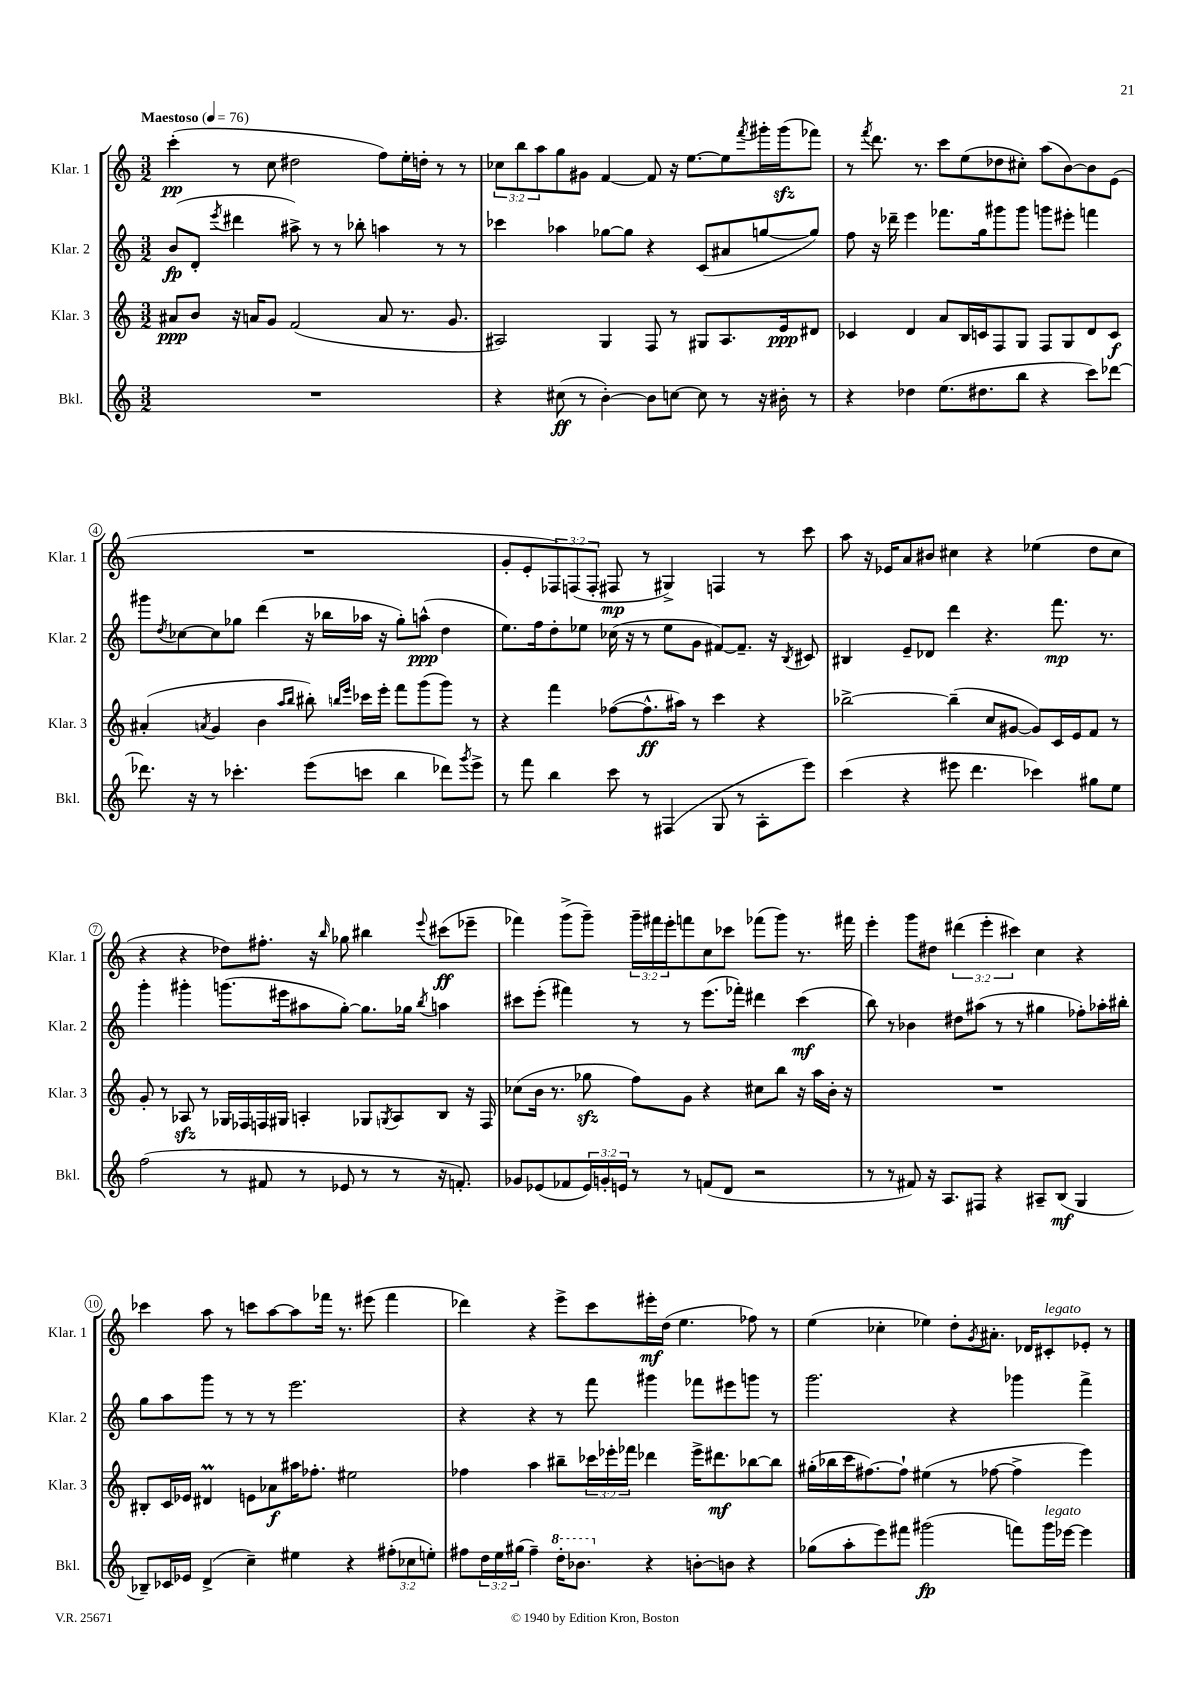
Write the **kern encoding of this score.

**kern	**dynam	**kern	**dynam	**kern	**dynam	**kern	**dynam
*part4	*part4	*part3	*part3	*part2	*part2	*part1	*part1
*staff4	*staff4	*staff3	*staff3	*staff2	*staff2	*staff1	*staff1
*I"Bkl.	*	*I"Klar. 3	*	*I"Klar. 2	*	*I"Klar. 1	*
*I'Bkl.	*	*I'Klar. 3	*	*I'Klar. 2	*	*I'Klar. 1	*
*clefG2	*	*clefG2	*	*clefG2	*	*clefG2	*
*k[]	*	*k[]	*	*k[]	*	*k[]	*
*M3/2	*	*M3/2	*	*M3/2	*	*M3/2	*
*MM76	*	*MM76	*	*MM76	*	*MM76	*
=1	=1	=1	=1	=1	=1	=1	=1
!	!	!	!	!	!	!LO:TX:a:B:t=Maestoso	!
1.r	.	8a#X/L	ppp	(8b/L	fp	(4ccc'\	pp
.	.	8b/J	.	8d'/J	.	.	.
.	.	.	.	8qeee/	.	.	.
.	.	16r	.	4ddd#X\	.	8r	.
.	.	16an/KL	.	.	.	.	.
.	.	8g/J	.	.	.	8cc\	.
.	.	(2f/	.	8aa#X^\)	.	2dd#X\	.
.	.	.	.	8r	.	.	.
.	.	.	.	8r	.	.	.
.	.	.	.	8bb-X'\	.	.	.
.	.	8a/	.	4aan\	.	8ff\L)	.
.	.	8.r	.	.	.	16ee'\L	.
.	.	.	.	.	.	16ddn'\JJ	.
.	.	.	.	8r	.	8r	.
.	.	8.g/	.	.	.	.	.
.	.	.	.	8r	.	8r	.
=2	=2	=2	=2	=2	=2	=2	=2
4r	.	2A#X/)	.	4ccc-X\	.	12cc-X\L	.
.	.	.	.	.	.	12bb\	.
.	.	.	.	.	.	12aa\	.
(8cc#X\	ff	.	.	4aa-X\	.	8gg\	.
8r	.	.	.	.	.	8g#X\J	.
[4b'\)	.	4G/	.	[8gg-X\L	.	[4f/	.
.	.	.	.	8gg-\J]	.	.	.
8b\L]	.	8F/	.	4r	.	8f/]	.
[8ccn\J	.	8r	.	.	.	16r	.
.	.	.	.	.	.	[8.ee\L	.
8cc\]	.	8G#X/L	.	(8c/L	.	.	.
8r	.	8.A#/	.	8a#X/	.	8ee\]	.
.	.	.	.	.	.	8qfff/	.
16r	.	.	.	[8ggn/	.	16ggg#X'\L	.
16b#X'\	.	16e/k	ppp	.	.	(16ggg#zz\J	.
8r	.	8d#X/J	.	8gg/J])	.	8fff-X\J)	.
=3	=3	=3	=3	=3	=3	=3	=3
4r	.	4c-X/	.	8ff\	.	8r	.
.	.	.	.	.	.	8qfff/	.
.	.	.	.	16r	.	8.ddd\	.
.	.	.	.	16ddd-X~\	.	.	.
4dd-X\	.	4d/	.	4eee\	.	.	.
.	.	.	.	.	.	8.r	.
(8.ee\L	.	8a/L	.	8.fff-X\L	.	8ccc\L	.
.	.	16B/L	.	.	.	(8ee\	.
8.dd#X\	.	16cn/J	.	16gg\k	.	.	.
.	.	8F/	.	8ggg#X\	.	8dd-X\	.
8bb\J	.	8G/J	.	8ggg#\J	.	8cc#X'\J)	.
4r	.	8F/L	.	8gggn\L	.	(8aa\L	.
.	.	8G/	.	8eee#X'\J	.	[8b\)	.
8ccc\L)	.	8d/	.	4fffn\	.	8b\]	.
[8ddd-X\J	.	8c/J	f	.	.	(8e\J	.
!!LO:LB:g=z
=4	=4	=4	=4	=4	=4	=4	=4
8.ddd-X\]	.	(4a#X'/	.	8ggg#X\L	.	1.r	.
.	.	.	.	8qdd/	.	.	.
.	.	.	.	[8cc-X\	.	.	.
16r	.	.	.	.	.	.	.
.	.	8qan/	.	.	.	.	.
8r	.	4g/	.	8cc-\]	.	.	.
4.ccc-X'\	.	.	.	8gg-X\J	.	.	.
.	.	4b\	.	(4ddd\	.	.	.
.	.	16qqaa/LL	.	.	.	.	.
.	.	16qqbb/JJ	.	.	.	.	.
(8eee\L	.	8bb#X'\)	.	16r	.	.	.
.	.	.	.	16bb-X\LL	.	.	.
.	.	16qqbbn/LL	.	.	.	.	.
.	.	16qqeee/JJ	.	.	.	.	.
8cccn\J	.	16ccc-X\LL	.	16aa-X\JJ	.	.	.
.	.	16eee'\JJ	.	16r	.	.	.
4bb\	.	8fff\L	.	8gg-'\L)	.	.	.
.	.	(8ggg\	.	(8aan^^\J	ppp	.	.
8ddd-X\L)	.	8ggg\J)	.	4dd\	.	.	.
8qggg/	.	.	.	.	.	.	.
8eee^\J	.	8r	.	.	.	.	.
=5	=5	=5	=5	=5	=5	=5	=5
8r	.	4r	.	8.ee\L)	.	8g'/L	.
8fff\	.	.	.	.	.	8e'/	.
.	.	.	.	16ff\k	.	.	.
4bb\	.	4fff\	.	8dd'\	.	12F-X/)	.
.	.	.	.	.	.	(12Fn/	.
.	.	.	.	8ee-X\J	.	.	.
.	.	.	.	.	.	12F'/J	.
8ccc\	.	([8ff-X\L	.	(16cc-X\	.	8F#X/	mp
.	.	.	.	16r	.	.	.
8r	.	8.ff-^^\]	ff	8r	.	8r	.
(4F#X/	.	.	.	8ee-\L	.	4G#X^/)	.
.	.	16aa#X\Jk)	.	.	.	.	.
.	.	8r	.	8g\J	.	.	.
8G/	.	4ccc\	.	[8f#X/L)	.	4Fn/	.
8r	.	.	.	8.f#~/J]	.	.	.
8A'\L	.	4r	.	.	.	8r	.
.	.	.	.	16r	.	.	.
.	.	.	.	8qB/	.	.	.
8eee\J)	.	.	.	8c#X/	.	8ccc\	.
=6	=6	=6	=6	=6	=6	=6	=6
(4ccc\	.	[2bb-X^\	.	4B#X/	.	8aa\	.
.	.	.	.	.	.	16r	.
.	.	.	.	.	.	16e-X/KL	.
4r	.	.	.	8e~/L	.	8a/	.
.	.	.	.	8d-X/J	.	8b#X/J	.
8eee#X\	.	(4bb-~\]	.	4ddd\	.	4cc#X\	.
4.ddd\	.	.	.	.	.	.	.
.	.	8cc/L	.	4.r	.	4r	.
.	.	[8g#X/J	.	.	.	.	.
4ccc-X\)	.	8g#/L])	.	.	.	(4ee-X\	.
.	.	16c/L	.	8.fff\	mp	.	.
.	.	16e/J	.	.	.	.	.
8gg#X\L	.	8f/J	.	.	.	8dd\L	.
.	.	.	.	8.r	.	.	.
8ee\J	.	8r	.	.	.	8cc#\J	.
!!LO:LB:g=z
=7	=7	=7	=7	=7	=7	=7	=7
(2ff\	.	8g'/	.	4ggg'\	.	4r	.
.	.	8r	.	.	.	.	.
.	.	8A-Xzz/	.	4ggg#X'\	.	4r	.
.	.	8r	.	.	.	.	.
8r	.	16G-X/LL	.	(8.gggn\L	.	8dd-X\L)	.
.	.	16F-X/	.	.	.	.	.
8f#X/	.	16Fn/	.	.	.	8.ff#X'\J	.
.	.	16G#X/JJ	.	16eee#X\k	.	.	.
8r	.	4An'/	.	8aa#X\	.	.	.
.	.	.	.	.	.	16r	.
.	.	.	.	.	.	16qqbb/	.
8e-X/	.	.	.	[8gg'\J)	.	8gg-X\	.
8r	.	8G-X/L	.	8.gg\L]	.	4bb#X\	.
.	.	8qGn/	.	.	.	.	.
8r	.	8A/	.	.	.	.	.
.	.	.	.	16gg-X\Jk	.	.	.
.	.	.	.	8qbb/	.	8qqeee/	.
16r	.	8B/J	.	4aan\	.	(8ccc#X\L	ff
8.fn'/)	.	.	.	.	.	.	.
.	.	16r	.	.	.	8eee-X~\J	.
.	.	16F/	.	.	.	.	.
=8	=8	=8	=8	=8	=8	=8	=8
8g-X/L	.	(8cc-X\L	.	8ccc#X\L	.	4fff-X\)	.
(8e-X/	.	16b\Jk	.	(8eee'\J	.	.	.
.	.	8.r	.	.	.	.	.
8f-X/	.	.	.	4fff#X\)	.	(8ggg^\L	.
24e-/L)	.	8gg-Xzz\	.	.	.	8ggg~\J)	.
24gn'/	.	.	.	.	.	.	.
24en/JJ	.	.	.	.	.	.	.
8r	.	8ff\L)	.	8r	.	24ggg~\LL	.
.	.	.	.	.	.	24fff#X\	.
.	.	.	.	.	.	24eee'\J	.
8r	.	8g\J	.	8r	.	8fffn\	.
(8fn/L	.	4r	.	(8.eee\L	.	8cc\	.
8d/J	.	.	.	.	.	8ccc-X\J	.
.	.	.	.	16fff-X'\Jk)	.	.	.
2r	.	8cc#X\L	.	4ddd#X\	.	(8fff-X\L	.
.	.	8bb\J	.	.	.	8ggg\J)	.
.	.	16r	.	(4ccc#\	mf	8.r	.
.	.	16aa\LL	.	.	.	.	.
.	.	16b'\JJ	.	.	.	.	.
.	.	16r	.	.	.	16fff#X\	.
=9	=9	=9	=9	=9	=9	=9	=9
8r	.	1.r	.	8bb\)	.	4eee'\	.
8r	.	.	.	8r	.	.	.
8f#X/)	.	.	.	4b-X\	.	8ggg\L	.
16r	.	.	.	.	.	8dd#X\J	.
8.A/L	.	.	.	.	.	.	.
.	.	.	.	8dd#X\L	.	(6ddd#X\	.
8F#X/J	.	.	.	(8aa#X\J	.	.	.
.	.	.	.	.	.	6eee'\	.
4r	.	.	.	8r	.	.	.
.	.	.	.	.	.	6ccc#X\)	.
.	.	.	.	8r	.	.	.
8A#X~/L	.	.	.	4gg#X\	.	4cc\	.
(8B/J	mf	.	.	.	.	.	.
4G/	.	.	.	8ff-X'\L)	.	4r	.
.	.	.	.	16aa-X'\L	.	.	.
.	.	.	.	16bb#X'\JJ	.	.	.
!!LO:LB:g=z
=10	=10	=10	=10	=10	=10	=10	=10
8B-X~/L)	.	8B#X'/L	.	8gg\L	.	4ccc-X\	.
16c-X/L	.	16c/L	.	8aa\	.	.	.
16e-X/JJ	.	16e-X/JJ	.	.	.	.	.
(4d^/	.	4d#Xm/	.	8ggg\J	.	8aa\	.
.	.	.	.	8r	.	8r	.
4cc~\)	.	8en\L	.	8r	.	8cccn\L	.
.	.	8a-X\	f	8r	.	[8aa\	.
4ee#X\	.	16aa#X\K	.	2.eee\	.	8aa\]	.
.	.	8.ff-X'\J	.	.	.	.	.
.	.	.	.	.	.	16fff-X\Jk	.
.	.	.	.	.	.	8.r	.
4r	.	2ee#X\	.	.	.	.	.
.	.	.	.	.	.	(8eee#X\	.
(12ff#X'\L	.	.	.	.	.	4fff-\	.
12cc-X\	.	.	.	.	.	.	.
12een'\J)	.	.	.	.	.	.	.
=11	=11	=11	=11	=11	=11	=11	=11
8ff#X\L	.	4ff-X\	.	4r	.	4ddd-X\)	.
24dd\L	.	.	.	.	.	.	.
24ee\	.	.	.	.	.	.	.
(24gg#X\JJ	.	.	.	.	.	.	.
4ff#~\)	.	4aa\	.	4r	.	4r	.
*8va	*	*	*	*	*	*	*
16ddd'\KL	.	8bb#X~\L	.	8r	.	8eee^\L	.
8.bb-X\J	.	.	.	.	.	.	.
.	.	24ccc-X\L	.	8fff\	.	8ccc\	.
.	.	24eee-X'\	.	.	.	.	.
.	.	24fff-X\JJ	.	.	.	.	.
*X8va	*	*	*	*	*	*	*
4r	.	4ddd-X\	.	4ggg#X\	.	16eee#X'\L	mf
.	.	.	.	.	.	(16dd\JJ	.
.	.	.	.	.	.	4.ee\	.
[8bn'\L	.	16eee-^\KL	.	8fff-X\L	.	.	.
.	.	8.ddd#X\	mf	.	.	.	.
8bn\J]	.	.	.	8eee#X\	.	.	.
4r	.	[8bb-X\	.	8gggn\J	.	8ff-X\)	.
.	.	8bb-\J]	.	8r	.	8r	.
=12	=12	=12	=12	=12	=12	=12	=12
(8gg-X\L	.	(16gg#X'\LL	.	2.ggg\	.	(4ee\	.
.	.	16bb-X\	.	.	.	.	.
8aa'\	.	16ccc\J	.	.	.	.	.
.	.	[8.ff#X\)	.	.	.	.	.
8eee\)	.	.	.	.	.	4cc-X'\	.
8fff#X\J	.	8ff#`\J]	.	.	.	.	.
(2ggg#X\	fp	(4ee#X\	.	.	.	4ee-X\)	.
.	.	8r	.	4r	.	8dd'\L	.
.	.	.	.	.	.	8qg/	.
.	.	[8ff-X\	.	.	.	8.a#X'\J	.
8fffn\L)	.	4ff-^\]	.	4ggg-X\	.	.	.
.	.	.	.	.	.	16d-X/KL	.
!	!	!	!	!	!	!LO:TX:a:i:t=legato	!
!LO:TX:a:i:t=legato	!	!	!	!	!	!	!
16ggg#\L	.	.	.	.	.	8c#X'/	.
[16eee-X\JJ	.	.	.	.	.	.	.
4eee-\]	.	4eee\)	.	4fff^\	.	8e-X'/J	.
.	.	.	.	.	.	8r	.
==	==	==	==	==	==	==	==
*-	*-	*-	*-	*-	*-	*-	*-
